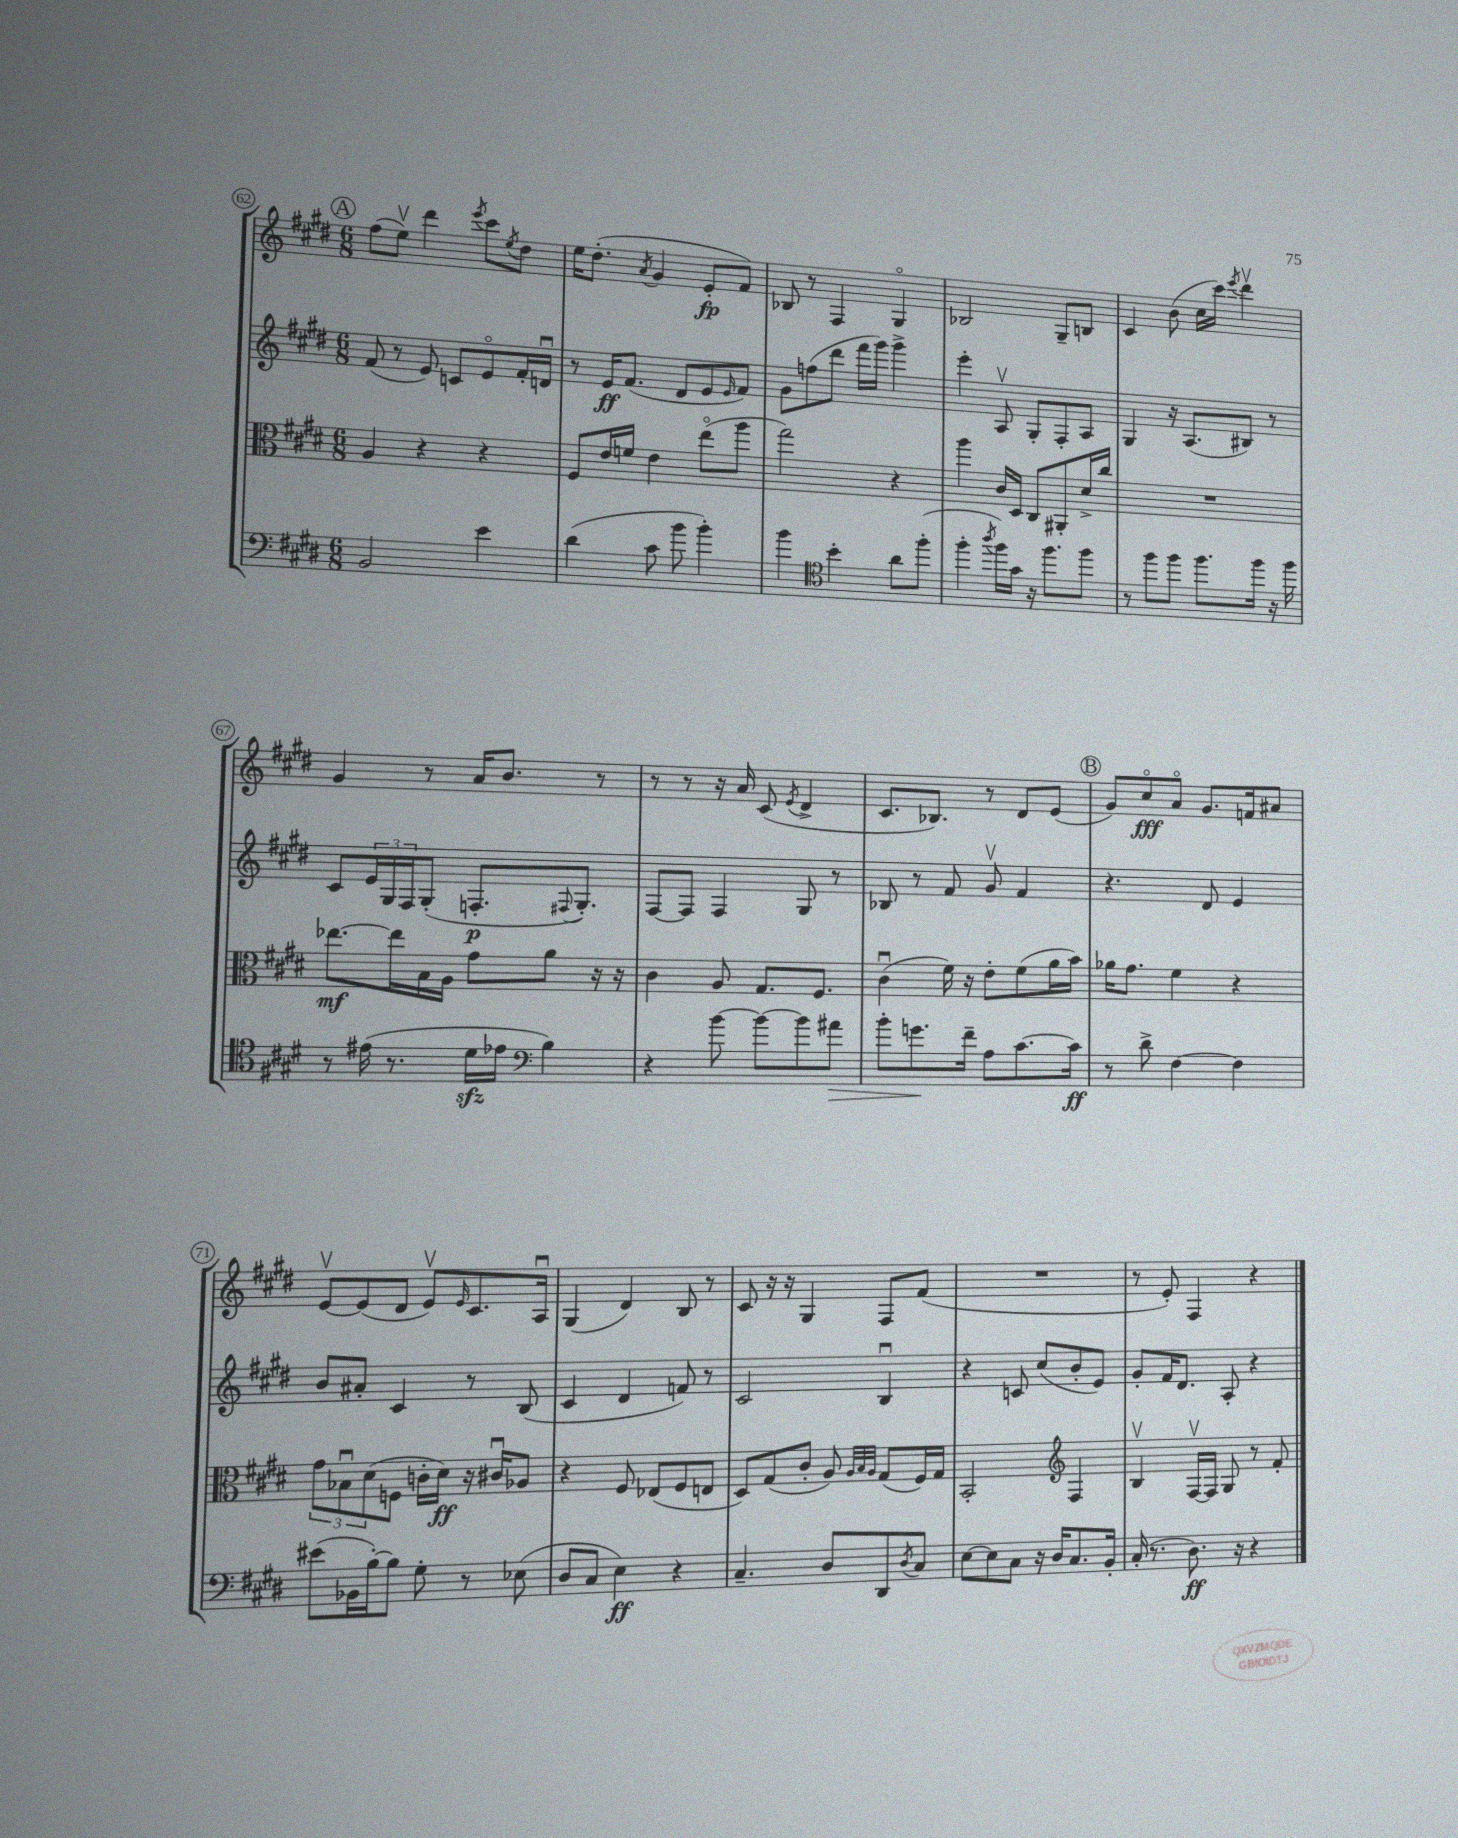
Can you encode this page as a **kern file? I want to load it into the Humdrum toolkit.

**kern	**kern	**kern	**kern
*staff4	*staff3	*staff2	*staff1
*clefF4	*clefC3	*clefG2	*clefG2
*k[f#c#g#d#]	*k[f#c#g#d#]	*k[f#c#g#d#]	*k[f#c#g#d#]
*M6/8	*M6/8	*M6/8	*M6/8
2BB	4A	(8f#	(8ff#
.	.	8r	8eev)
.	4r	8e)	4ddd#
.	.	8c	.
.	.	.	8qeee
4e	4r	8eo	8ccc#
.	.	.	8qee
.	.	16f#'	8dd#
.	.	16du	.
=	=	=	=
(4d#	8F#	8r	16ee
.	.	.	(8.dd#'
.	16e	16e	.
.	16f	(8.f#	.
.	.	.	8qa
8c#	4e	.	4g#
8b	.	8d#	.
4b')	(8eeo	8e	8e'
.	.	16qqe	.
.	8aa	8f#)	8f#)
=	=	=	=
4b	2gg#)	8g#	8B-
.	.	(8ff	8r
*clefC4	*	*	*
4b'	.	8ddd#	4F#
.	.	16fff#	.
.	.	16ggg#)	.
8a	4r	4ggg#^	4G#o
(8ff#'	.	.	.
=	=	=	=
4ff#'	4aa	4eee'	2B-
8qaa	.	.	.
16ff#)	16c#	8Av	.
16g#	16D#	.	.
16r	8C#	8G#'	.
8.ff#	.	.	.
.	8AA#'	8F#'	8G#~
8ff#	16d#^	8A	8B
.	16cc#	.	.
=	=	=	=
8r	2.r	4G#	4c#
8ff#	.	.	.
8ff#	.	16r	(8b
.	.	(8.A	.
8.ff#	.	.	16cc#
.	.	.	16ccc#)
.	.	.	8qeee
.	.	8B#)	4ddd#v
16ff#	.	.	.
16r	.	8r	.
16ff#	.	.	.
=	=	=	=
8r	[8.ee-	8c#	4g#
(16e#	.	24e	.
.	.	24G#	.
8.r	16ee-]	.	.
.	.	24F#	.
.	16B	(8G#'	8r
.	16A	.	.
16d#	8g#	8.F'	16a
16e-	.	.	8.b
*clefF4	*	*	*
4B)	8a	.	.
.	.	8qqF#	.
.	.	8.G#')	.
.	16r	.	8r
.	16r	.	.
=	=	=	=
4r	4c#	[8F#	8r
.	.	8F#]	8r
[8b	8A	4F#	16r
.	.	.	16a
8b_	8.G#	.	(8c#
.	.	.	8qe
8b]	.	8G#	4d#^
.	8.F#	.	.
8a#	.	8r	.
=	=	=	=
8b'	(4c#u	8B-	8.c#
8.g	.	8r	.
.	.	.	8.B-)
.	16f#)	8f#	.
16f#~	16r	.	.
8A	8e'	8g#v	8r
[8.c#	(8f#	4f#	8d#
.	16a	.	(8e
16c#]	16b)	.	.
=	=	=	=
8r	16a-	4.r	8g#)
.	8.g#	.	.
8d#^	.	.	8cc#o
[4F#	4f#	.	8ao
.	.	8d#	8.g#
4F#]	4r	4e	.
.	.	.	16f
.	.	.	8a#
=	=	=	=
(8e#	12g#	8b	[8ev
.	12B-u	.	.
16BB-	.	8a#'	(8e]
.	(12d#	.	.
[16B')	.	.	.
8B]	8F	4c#	8d#
8G#'	16c'	.	8ev)
.	16d#)	.	.
.	.	.	16qqe
8r	16r	8r	8.c#
.	16c#u	.	.
(8E-	8A-	(8B	.
.	.	.	16Au
=	=	=	=
8D#	4r	4c#	(4G#
8C#	.	.	.
4E)	8F#	4d#	4d#)
.	(8E-	.	.
4r	8F#	8f)	8B
.	8E	8r	8r
=	=	=	=
4.C#~	8D#)	2c#	8c#
.	(8G#	.	16r
.	.	.	16r
.	8c#'	.	4G#
8D#	8A)	.	.
.	32qqA	.	.
.	32qqB	.	.
.	32qqA	.	.
8DD#	(8G#	4Bu	8F#
8qD#	.	.	.
8C#	16F#)	.	(8f#
.	16G#	.	.
=	=	=	=
[8E	2BB'	4r	2.r
8E]	.	.	.
8C#	.	8c	.
16r	.	(8cc#	.
16D#	.	.	.
*	*clefG2	*	*
8.C#	4F#	8b'	.
.	.	8e)	.
16BB'	.	.	.
=	=	=	=
(16C#'	4Bv	8g#'	8r
8.r	.	.	.
.	.	16f#	8e')
.	.	8.d#	.
8.D#)	[16F#v	.	4F#
.	16F#]	.	.
.	8G#	8A'	.
16r	.	.	.
4r	8r	4r	4r
.	8f#'	.	.
==	==	==	==
*-	*-	*-	*-
